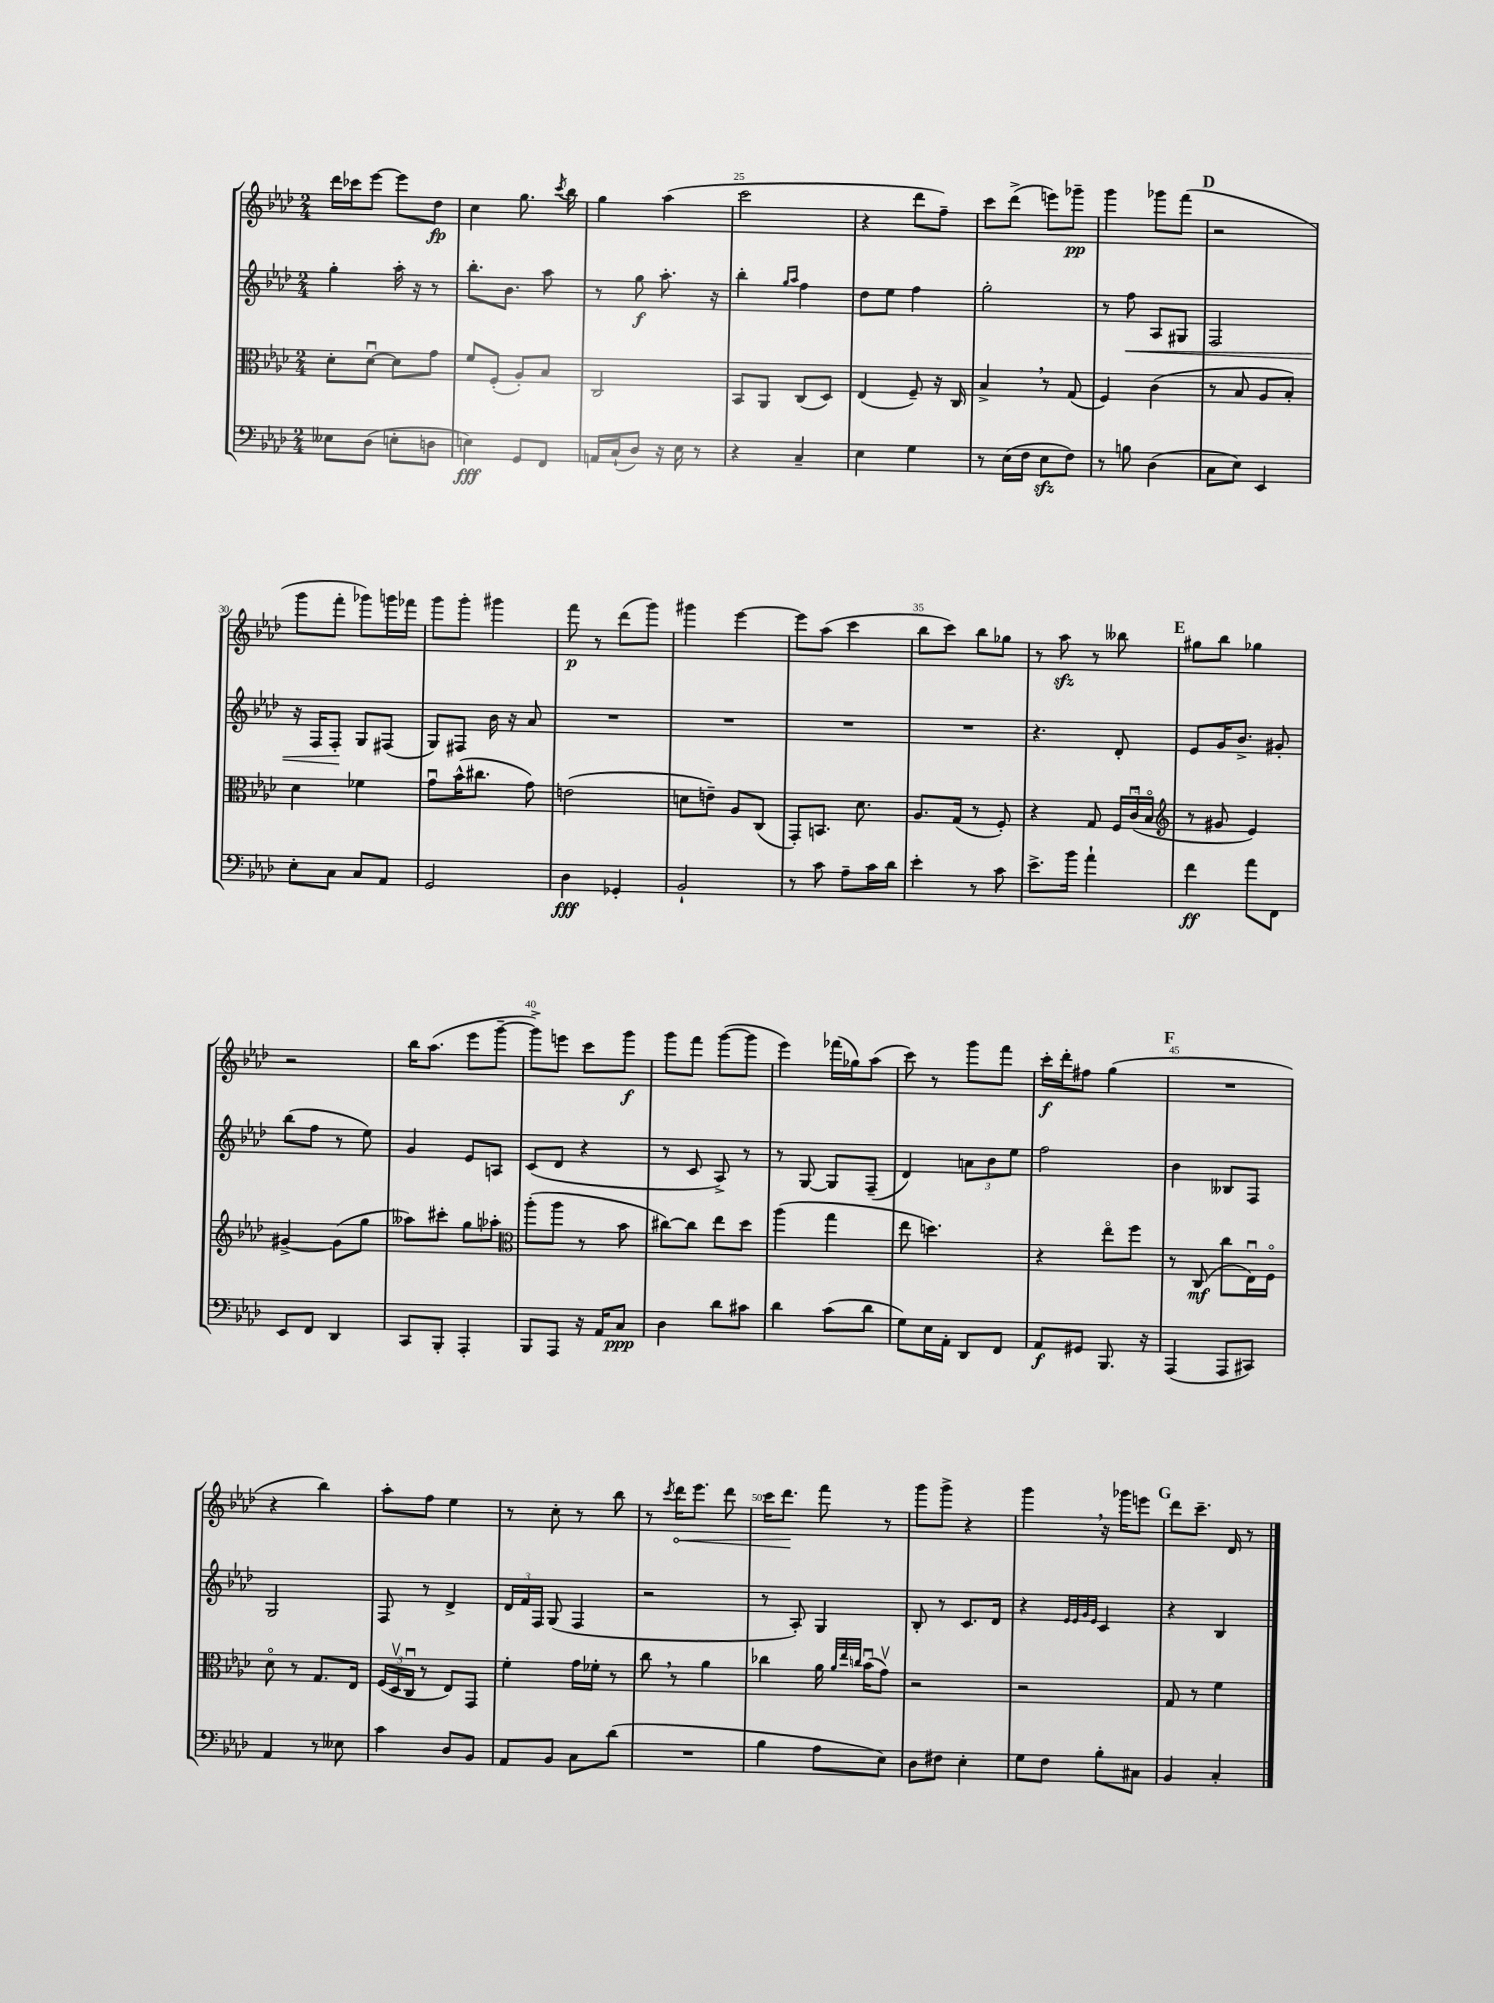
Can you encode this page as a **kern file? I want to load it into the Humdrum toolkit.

**kern	**kern	**kern	**kern
*staff4	*staff3	*staff2	*staff1
*clefF4	*clefC3	*clefG2	*clefG2
*k[b-e-a-d-]	*k[b-e-a-d-]	*k[b-e-a-d-]	*k[b-e-a-d-]
*M2/4	*M2/4	*M2/4	*M2/4
8E--\L	8d-'\L	4gg'\	16ddd-\LL
.	.	.	16ccc-\J
(8D-\J	[8d-u\J	.	[8eee-\J
8E'\L	8d-\]L	16aa-'\	8eee-\]L
.	.	16r	.
8D\J	8g\J	8r	8dd-\J
=	=	=	=
4E\)	8f/L	8.bb-'\L	4cc\
.	(8F'/J	.	.
.	.	8.b-\J	.
8GG/L	8A-'/L)	.	8.gg\
8FF/J	8B-/J	8aa-\	.
.	.	.	8qccc/
.	.	.	16bb-\
=	=	=	=
16AA/LL	2C/	8r	4gg\
(16C`/J	.	.	.
8D-/J)	.	8gg\	.
16r	.	8.aa-'\	(4aa-\
16E-\	.	.	.
8r	.	.	.
.	.	16r	.
=	=	=	=
4r	8BB-/L	4bb-'\	2ccc\
.	8AA-/J	.	.
.	.	16qqgg/LL	.
.	.	16qqaa-/JJ	.
4C~/	(8C/L	4ff\	.
.	8D-/J)	.	.
=	=	=	=
4E-\	(4E-/	8dd-\L	4r
.	.	8ee-\J	.
4G\	8F~/)	4ff\	8ddd-\L
.	16r	.	8ff~\J)
.	16C/	.	.
=	=	=	=
8r	4B-^/	2gg'\	8ccc\L
(16E-\LL	.	.	(8ddd-^\J
16F\JJ	.	.	.
8E-\L	8r	.	8eee\L)
8F\J)	(8G/	.	8ggg-~\J
=	=	=	=
8r	4F/)	8r	4ggg\
8B\	.	8ff\	.
(4D-\	(4c\	8A-/L	8ggg-\L
.	.	8G#/J	(8fff\J
=	=	=	=
8C\L	8r	2F/	2r
8E-\J)	8B-/	.	.
4EE-/	8A-/L	.	.
.	8B-'/J)	.	.
=	=	=	=
8E-'\L	4d-\	16r	8ggg\L
.	.	16F/LK	.
8C\J	.	8F'/J	8fff'\J
8C/L	4f-\	8G/L	8ggg-\L)
8AA-/J	.	(8F#/J	16ggg\L
.	.	.	16fff-\JJ
=	=	=	=
2GG/	8gu\L	8G/L)	8ggg\L
.	(16b-^^\K	8F#/J	8ggg'\J
.	8.cc#\J	.	.
.	.	16b-\	4ggg#\
.	.	16r	.
.	8g\)	8a-/	.
=	=	=	=
4D-\	(2e\	2r	8fff\
.	.	.	8r
4GG-'/	.	.	(8ddd-\L
.	.	.	8ggg\J)
=	=	=	=
2BB-`/	8d\L	2r	4ggg#\
.	8e~\J)	.	.
.	8A-/L	.	[4eee-\
.	(8C/J	.	.
=	=	=	=
8r	8GG'/L)	2r	8eee-\]L
8c\	8.BB/J	.	(8aa-\J
8A-~\L	.	.	4ccc\
.	8.d-\	.	.
16c\L	.	.	.
16d-\JJ	.	.	.
=	=	=	=
4e-'\	8.A-/L	2r	8bb-\L
.	.	.	8ccc\J)
.	(16G/Jk	.	.
8r	8r	.	8bb-\L
8c\	8F'/)	.	8gg-\J
=	=	=	=
8.e-^\L	4r	4.r	8r
.	.	.	8aa-\
16b-\Jk	.	.	.
4a-`\	8G/	.	8r
.	24F/LL	8d-'/	8bb--\
.	(24cu/	.	.
.	24B-o/JJ	.	.
=	=	=	=
*	*clefG2	*	*
4f\	8r	8e-/L	8gg#\L
.	8g#/	16g/K	8bb-\J
.	.	8.b-^/J	.
8a-\L	4e-/)	.	4gg-\
8FF\J	.	8g#'/	.
=	=	=	=
8EE-/L	[4g#^/	(8bb-\L	2r
8FF/J	.	8ff\J	.
4DD-/	(8g#\]L	8r	.
.	8gg\J	8ee-\)	.
=	=	=	=
8CC/L	8aa--\L)	4g/	16bb-\LK
.	.	.	(8.aa-\J
8BBB-'/J	8ccc#'\J	.	.
4AAA-'/	8gg\L	8e-/L	8eee-\L
.	8aa-'\J	8A/J	[8ggg~\J
=	=	=	=
*	*clefC3	*	*
8BBB-/L	(8aa-'\L	(8c/L	8ggg^\]L)
8AAA-/J	8aa-\J	8d-/J	8eee\J
16r	8r	4r	8ccc\L
16AA-/LK	.	.	.
8C/J	8b-\	.	8ggg\J
=	=	=	=
4D-\	[8cc#\L)	8r	8ggg\L
.	8cc#\]J	8c/	8fff\J
8d-\L	8ee-\L	8A-^/)	([8ggg\L
8c#\J	8dd-\J	8r	8ggg\]J
=	=	=	=
4d-\	(4aa-\	8r	4eee-\)
.	.	[8G/	.
(8c\L	4gg\	8G/]L	(16fff-\LL
.	.	.	16gg-\J)
8d-\J	.	(8F~/J	(8aa-\J
=	=	=	=
8G\L)	8ee-\	4d-/)	8ccc\)
16E-\L	4.dd\)	.	8r
16AA-'\JJ	.	.	.
8DD-/L	.	12a\L	8ggg\L
.	.	12b-\	.
8FF/J	.	.	8fff\J
.	.	12ee-\J	.
=	=	=	=
8AA-/L	4r	2ff\	16ccc'\LL
.	.	.	16ddd-'\J
8GG#/J	.	.	8ff#\J
8.BBB-/	8ee-o\L	.	(4gg\
.	8ff\J	.	.
16r	.	.	.
=	=	=	=
(4AAA-/	8r	4b-\	2r
.	(8C/	.	.
8AAA-/L	8cc\L	8B--/L	.
8CC#/J)	16E-u\L)	8F/J	.
.	16Fo\JJ	.	.
=	=	=	=
4AA-/	8d-o\	2G/	4r
.	8r	.	.
8r	8.G/L	.	4bb-\)
8E--\	.	.	.
.	16E-/Jk	.	.
=	=	=	=
4c\	(24F/LL	8F/	8aa-'\L
.	24D-v/	.	.
.	24Cu/JJ	.	.
.	8r	8r	8ff\J
8D-/L	8E-/L)	4d-^/	4ee-\
8BB-/J	8GG/J	.	.
=	=	=	=
8AA-/L	4f'\	24d-/LL	8r
.	.	24f/	.
.	.	24F/JJ	.
8BB-/J	.	(8G/	8cc'\
8C\L	16g\LL	4F/	8r
.	16f-'\JJ	.	.
(8d-\J	8r	.	8bb-\
=	=	=	=
2r	8cc\	2r	8r
.	.	.	8qccc/
.	8r	.	16ddd-\LK
.	.	.	8.eee-\J
.	4a-\	.	.
.	.	.	8ddd-\
=	=	=	=
4B-\	4cc-\	8r	16ccc\LK
.	.	.	8.ddd-\J
.	.	8A-'/)	.
8A-\L	16a-\	4G/	8fff\
.	32qqa-/LLL	.	.
.	32qqee-/	.	.
.	32qqcc/JJJ	.	.
.	(16b-u\LK	.	.
8E-\J)	8gv\J)	.	8r
=	=	=	=
8D-\L	2r	8B-'/	8ggg\L
8F#\J	.	8r	8ggg^\J
4E-'\	.	8.c/L	4r
.	.	16d-/Jk	.
=	=	=	=
8G\L	2r	4r	4ggg\
8F\J	.	.	.
.	.	32qqe-/LLL	.
.	.	32qqe-/	.
.	.	32qqg/	.
.	.	32qqe-/JJJ	.
8B-'\L	.	4c/	16r
.	.	.	16ggg-\LK
8C#\J	.	.	8eee\J
=	=	=	=
4BB-/	8G/	4r	8ddd-\L
.	8r	.	8.ccc~\J
4C'/	4f\	4B-/	.
.	.	.	16d-/
.	.	.	8r
==	==	==	==
*-	*-	*-	*-
